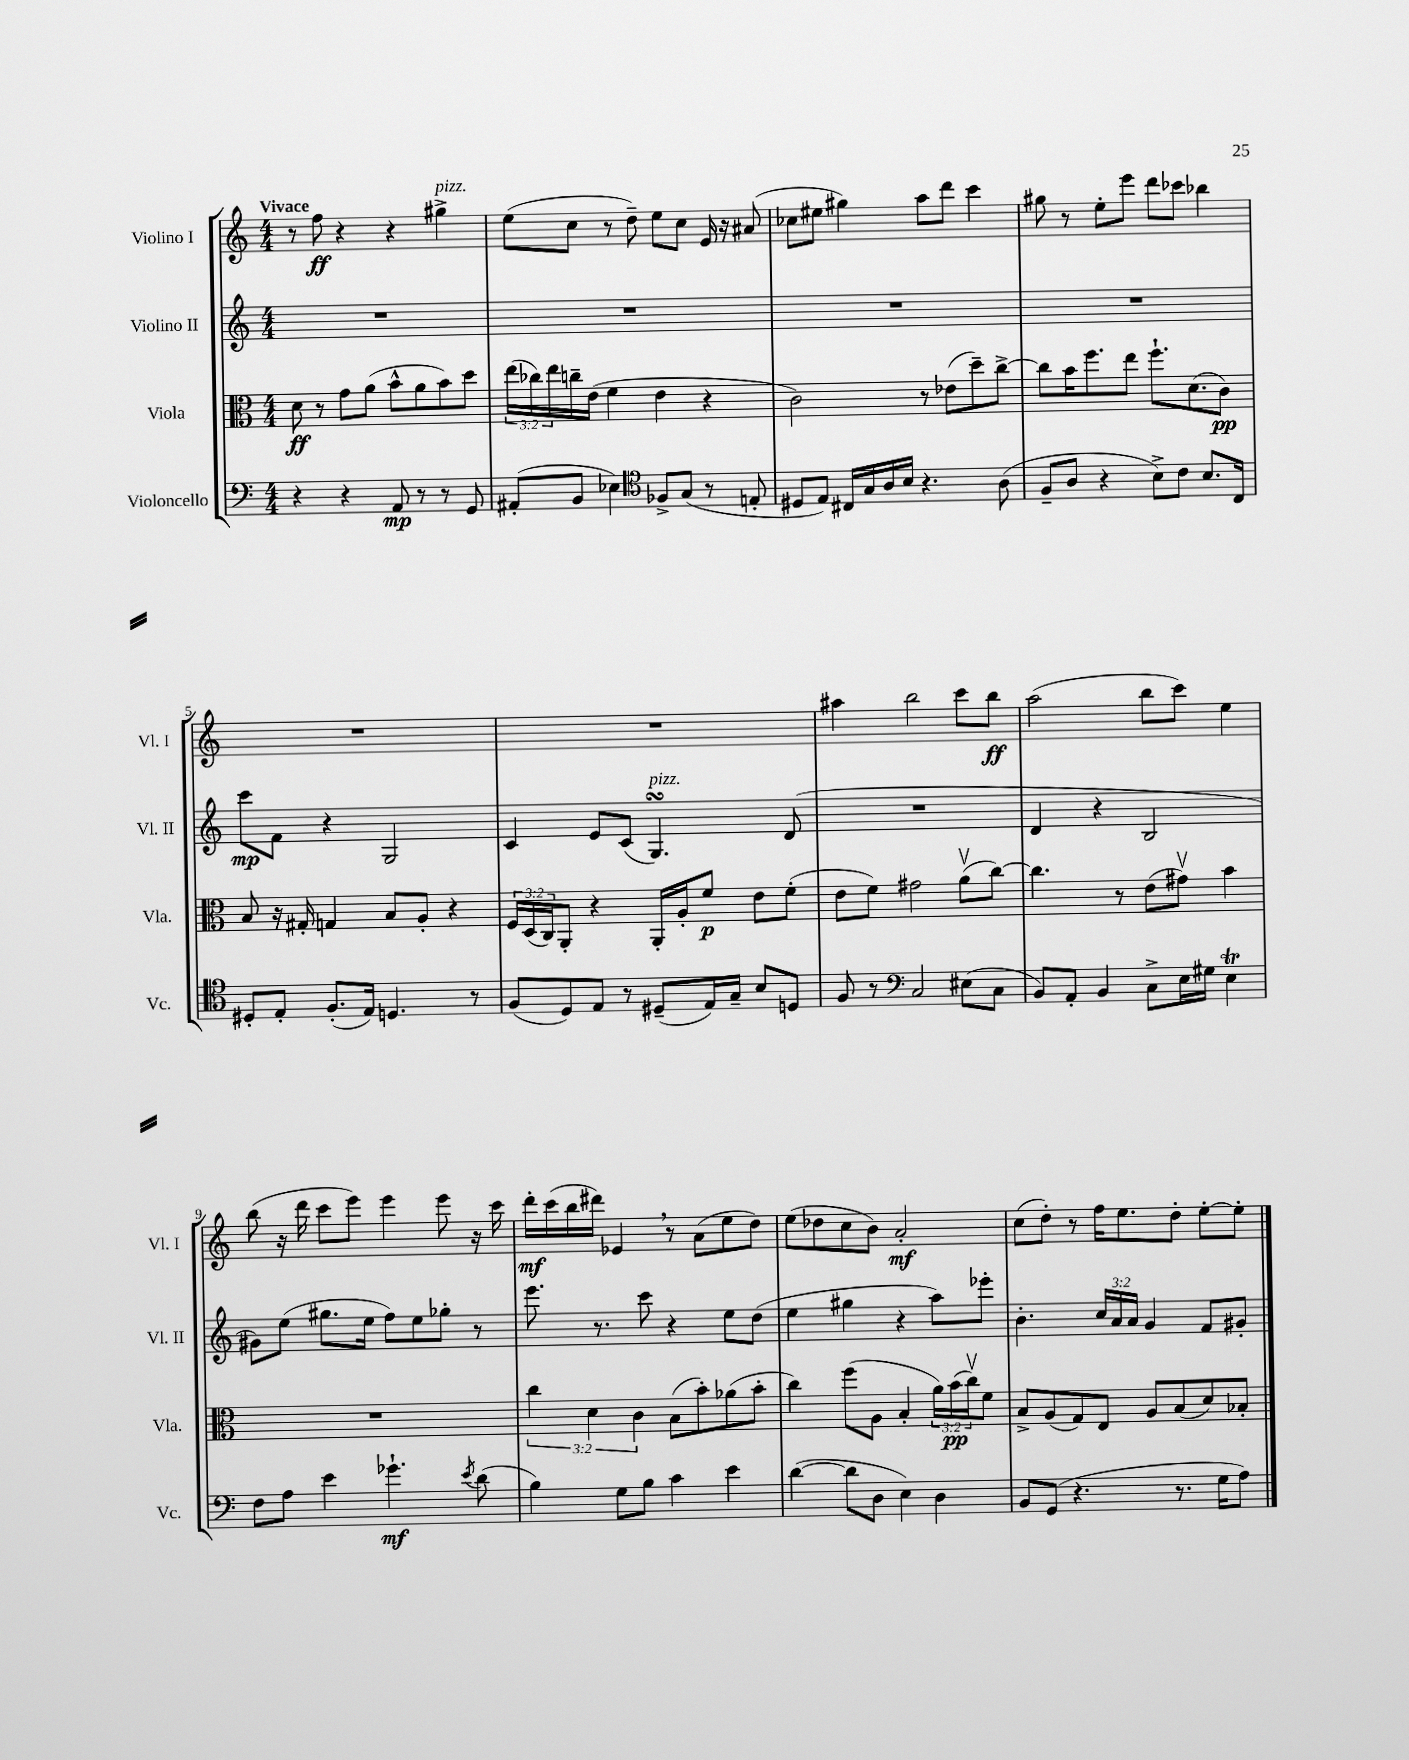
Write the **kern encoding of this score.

**kern	**kern	**kern	**kern
*staff4	*staff3	*staff2	*staff1
*clefF4	*clefC3	*clefG2	*clefG2
*k[]	*k[]	*k[]	*k[]
*M4/4	*M4/4	*M4/4	*M4/4
4r	8d	1r	8r
.	8r	.	8ff
4r	8g	.	4r
.	(8a	.	.
8AA	8b^^	.	4r
8r	8a	.	.
8r	8b)	.	4gg#^
8GG	8dd	.	.
=	=	=	=
(8AA#'	(24ee	1r	(8ee
.	24cc-)	.	.
.	24ee	.	.
8BB	16cc~	.	8cc
.	(16e	.	.
4E-)	4f	.	8r
.	.	.	8dd~)
*clefC4	*	*	*
8F-^	4e	.	8ee
(8G	.	.	8cc
8r	4r	.	16e
.	.	.	16r
8E'	.	.	(8a#
=	=	=	=
8D#	2c)	1r	8cc-
8E)	.	.	8ee#
16C#	.	.	4gg#)
16G	.	.	.
16A	.	.	.
16B	.	.	.
4.r	8r	.	8aa
.	(8e-	.	8ddd
.	8dd~)	.	4ccc
(8A	[8cc^	.	.
=	=	=	=
8F~	8cc]	1r	8gg#
8A	16b	.	8r
.	8.ff	.	.
4r	.	.	8ee'
.	8ee	.	8eee
8B^)	8.ff`	.	8ddd
8c	.	.	8ccc-
.	(8.d	.	.
8.B	.	.	4bb-
.	8c)	.	.
16C	.	.	.
=	=	=	=
8D#'	8B	8ccc	1r
8E'	16r	8f	.
.	16G#'	.	.
(8.F'	4G	4r	.
16E)	.	.	.
4.D	8B	2G	.
.	8A'	.	.
.	4r	.	.
8r	.	.	.
=	=	=	=
(8F	24F	4c	1r
.	(24D	.	.
.	24C)	.	.
8D)	8AA'	.	.
8E	4r	8e	.
8r	.	(8c	.
(8D#~	16AA'	4.G)	.
.	16A'	.	.
16E)	8f	.	.
16G~	.	.	.
8B	8e	.	.
8D	(8f'	(8d	.
=	=	=	=
8F	8e	1r	4aa#
8r	8f)	.	.
*clefF4	*	*	*
2C	2g#	.	2bb
(8E#	(8av	.	8ccc
8C	[8cc)	.	8bb
=	=	=	=
8BB)	4.cc]	4d	(2aa
8AA'	.	.	.
4BB	.	4r	.
.	8r	.	.
8C^	(8e	2B	8bb
16E	8g#v)	.	8ccc)
16G#	.	.	.
4E	4b	.	4ee
=	=	=	=
8F	1r	8g#)	(8bb
8A	.	(8ee	16r
.	.	.	16ddd
4e	.	8.gg#	8ccc
.	.	.	8eee)
.	.	16ee	.
4.g-`	.	8ff)	4eee
.	.	8ee	.
.	.	8gg-'	8eee
8qe	.	.	.
(8d	.	8r	16r
.	.	.	16ccc
=	=	=	=
4B)	6cc	8.eee	16ddd'
.	.	.	(16ccc
.	.	.	16bb
.	6d	.	.
.	.	8.r	16ddd#)
8G	.	.	4e-
.	6c	.	.
8B	.	8ccc	.
4c	(8B	4r	8r
.	8b')	.	(8a
4e	(8a-	8ee	8ee
.	8b'	(8dd	8dd)
=	=	=	=
([4d	4cc)	4ee	(8ee
.	.	.	8dd-
8d]	(8ff	4gg#	8cc
8D	8A	.	8b)
4E)	4B'	4r	2a'
4D	24a)	8aa)	.
.	(24b	.	.
.	24ccv)	.	.
.	8f	8eee-'	.
=	=	=	=
8BB	8B^	4.b'	(8cc
(8GG	(8A	.	8dd')
4.r	8G)	.	8r
.	8E	24cc	16ff
.	.	24a	.
.	.	.	8.ee
.	.	24a	.
.	8A	4g	.
8.r	(8B	.	8dd'
.	8d)	8f	[8ee'
16G	.	.	.
8A)	8B-'	8g#'	8ee']
==	==	==	==
*-	*-	*-	*-
